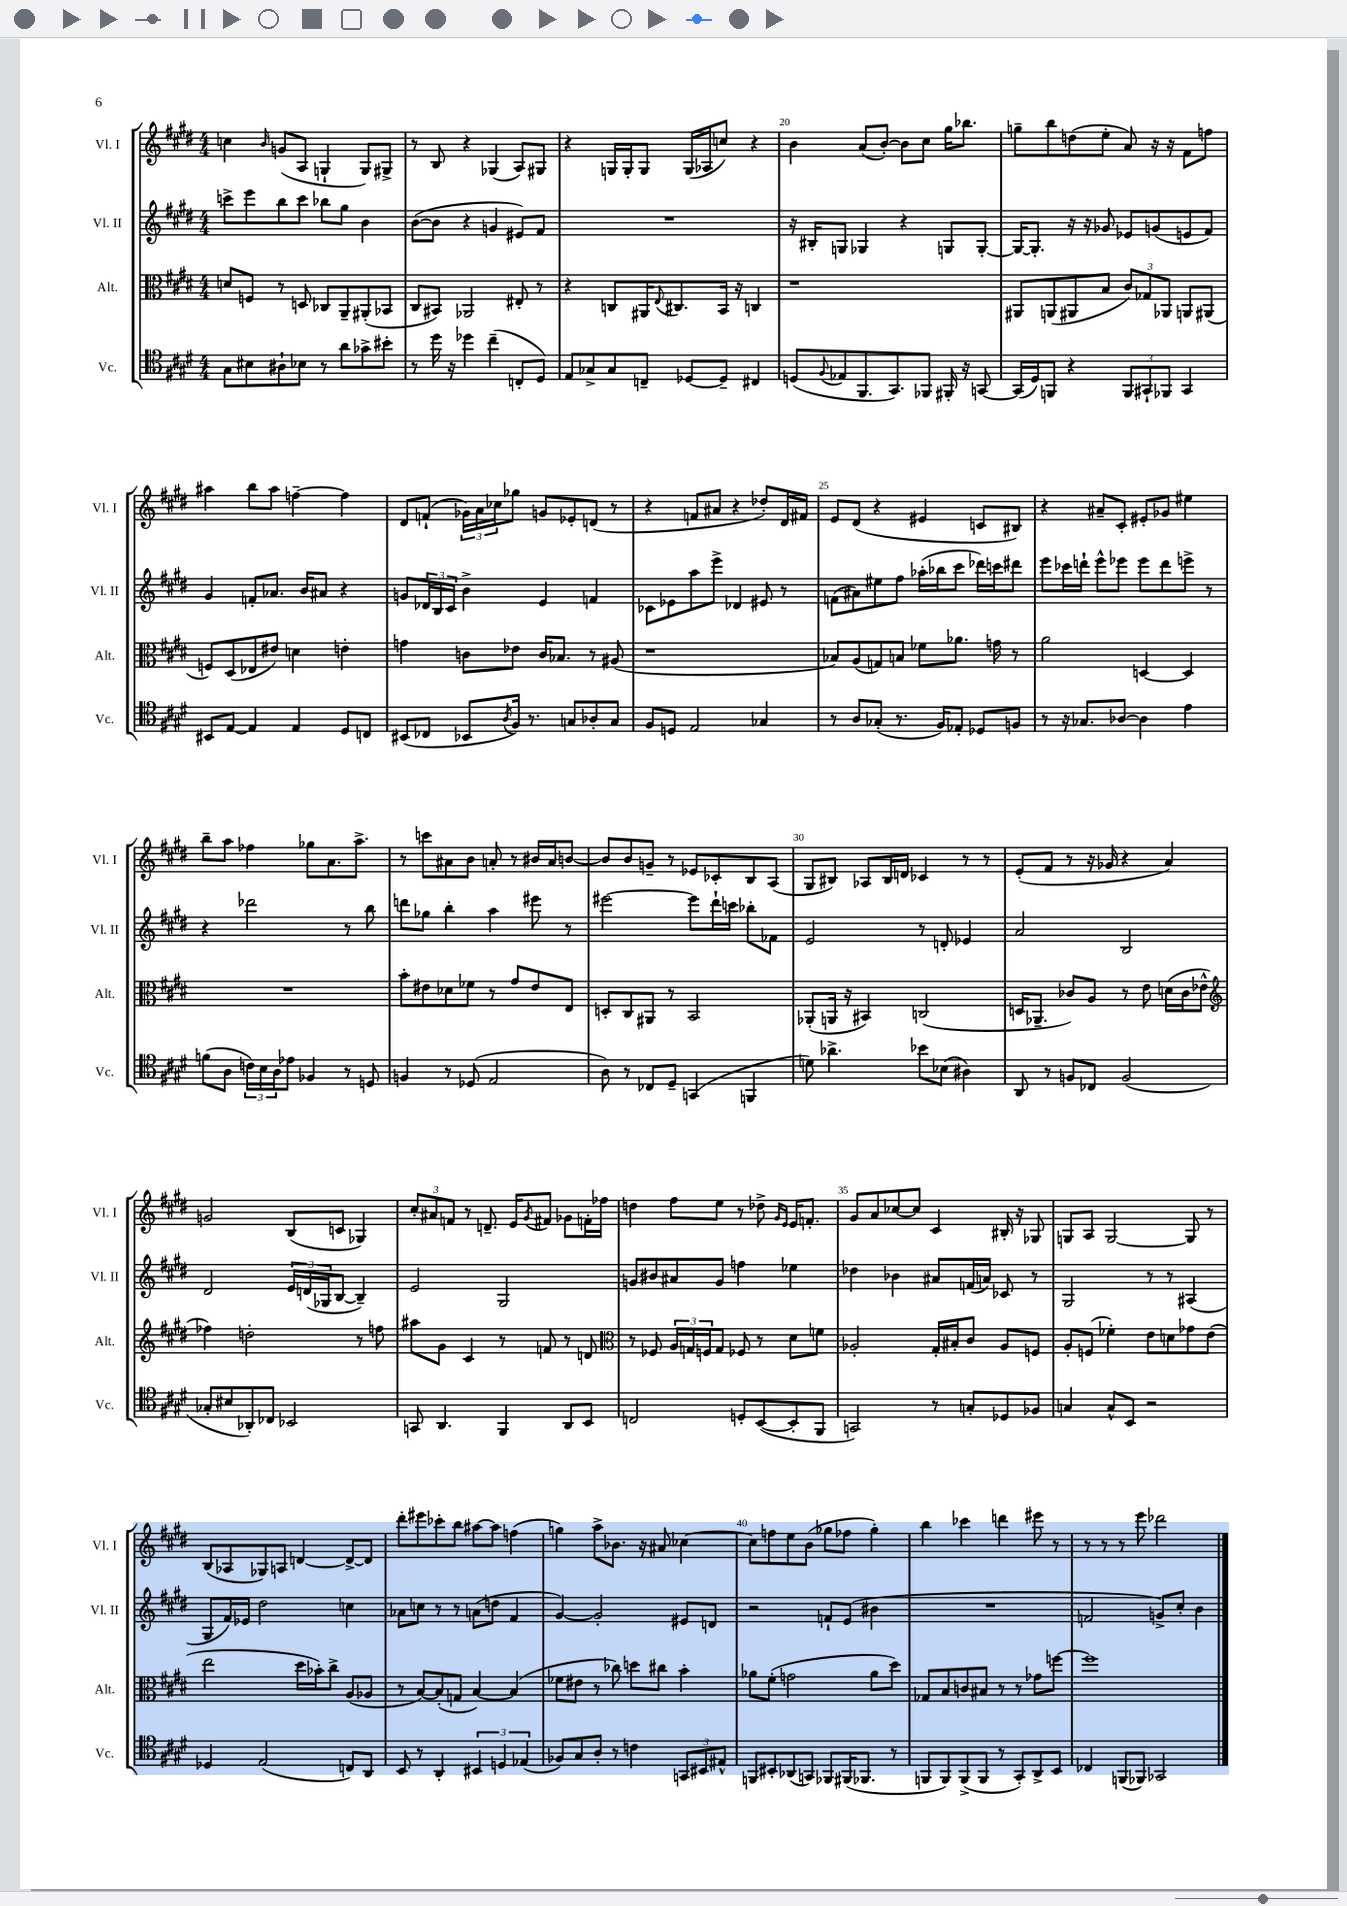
<<
\new StaffGroup <<
\new Staff = "s0" \with { instrumentName = "Vl. I" shortInstrumentName = "Vl. I" } {
    \clef treble \key e \major \numericTimeSignature \time 4/4
    c''4 \grace { b'16 } g'8( a8 g4-! g8) gis8-> |
    r8 b8 r4 ges4( a8) gis8 |
    r4 g16 g16-. g8 g16( aes16 c''8) r4 |
    b'4 a'8( b'8~-.) b'8 cis''8 gis''16 bes''8. |
    g''8-- b''8 d''8( e''8-. a'8) r16 r16 fis'8 f''8 |
    ais''4 b''8 ais''8 f''4~-- f''4 |
    dis'8 f'8-!( \tuplet 3/2 { ges'16) a'16 ces''16 } ges''8 g'8 ees'8-. d'8( r8 |
    r4 f'8 ais'8 r4 des''8-.) dis'16 fis'16 |
    e'8 dis'8( r4 eis'4 c'8 bis8) |
    r4 ais'8-- cis'8-. eis'8-. ges'8 eis''4 |
    b''8-- a''8 fes''4 ges''8 a'8. a''8.-> |
    r8 c'''8 ais'8 b'8 a'8-. r8 bis'16 a'16 b'8~ |
    b'8 b'8 g'8-- r8 ees'8 ces'8-. b8 a8( |
    gis8 bis8) aes8 bis16 d'16 ces'4 r8 r8 |
    e'8-.( fis'8 r8 r16 ges'16 r4 a'4) |
    g'2 b8( c'8 ges4) |
    \tuplet 3/2 { cis''8-. ais'8 f'8 } r8 d'8.-- e'16 \acciaccatura { gis'8 } fis'8 ges'8 f'16-. fes''16 |
    d''4 fis''8 e''8 r8 des''8-> \grace { gis'16 e'16 } e'16 f'8.-. |
    gis'8 a'8 ces''8~ ces''8 cis'4 bis16-. r16 ges8 |
    g8 a8 g2~ g8 r8 |
    b8( aes8 ges8) a8 d'4~ d'8~-> d'8 |
    dis'''8-. eis'''8 ces'''8-. b''8 ais''8~ ais''8 f''4( |
    g''4) a''8-> bes'8. r16 ais'8 ces''4~ |
    ces''8 f''8 e''8 b'8( ges''8 fes''8 ges''4-.) |
    b''4 ces'''4 d'''4 eis'''8 r8 |
    r8 r8 r8 e'''8 des'''2 \bar "|." |
}
\new Staff = "s1" \with { instrumentName = "Vl. II" shortInstrumentName = "Vl. II" } {
    \clef treble \key e \major \numericTimeSignature \time 4/4
    c'''8-> e'''8 b''8 c'''8 bes''8 gis''8 b'4 |
    b'8~( b'8 r4 g'4 eis'8) fis'8 |
    R1 |
    r16 bis16-. g8 ges4 r4 g8 g8~-. |
    g16~ g8.-. r16 r16 ges'8 ees'8 g'8( e'8 fis'8) |
    gis'4 f'8-. aes'8. b'16 ais'8 r4 |
    g'8 \tuplet 3/2 { des'16 b16 cis'16 } b'4-> e'4 f'4 |
    ces'8 ees'8 a''8 e'''8-> des'4 eis'8 r8 |
    f'8( ais'8) eis''8 fis''8 aes''16-.( bes''16 cis'''8 des'''16) c'''16 dis'''8 |
    e'''8 ces'''16 d'''16-! e'''8-^ ees'''8 ees'''8 d'''8 e'''8-> r8 |
    r4 des'''2 r8 b''8 |
    d'''8 ges''8 b''4-. a''4 eis'''8 r8 |
    eis'''2~ eis'''8 dis'''16-! c'''16 bes''8-. fes'8 |
    e'2 r8 d'8-. ees'4 |
    a'2 b2 |
    dis'2 \tuplet 3/2 { e'16 d'16( ges16 } b8~ b4--) |
    e'2 gis2 |
    g'8 bis'8 ais'8 g'8 f''4 ees''4 |
    des''4 bes'4 ais'8 f'16( a'16) ces'8 r8 |
    gis2 r8 r8 ais4( |
    gis8 fis'16) ees'16 dis''2 c''4 |
    aes'8 c''8 r8 r8 a'8( d''8 fis'4 |
    gis'4~) gis'2-. eis'8 d'8 |
    r2 f'8-! e'8( bis'4 |
    R1 |
    f'2 g'8->) cis''8-. b'4 \bar "|." |
}
\new Staff = "s2" \with { instrumentName = "Alt." shortInstrumentName = "Alt." } {
    \clef alto \key e \major \numericTimeSignature \time 4/4
    d'8 f8 r8 d8 ces8 a,8-- ais,8-.( bes,8 |
    cis8 bis,8) aes,2 eis8-. r8 |
    r4 c8 ais,16 \appoggiatura { e8 } cis8. b,16 r16 c4 |
    r1 |
    ais,8 a,8( ais,8 b8 \tuplet 3/2 { cis'8) ges8 aes,8 } a,8 ais,8( |
    f8) dis8( ees8 eis'8) d'4 e'4-. |
    g'4 c'8 ees'8 c'16 bes8. r8 ais8( |
    r1 |
    bes8) a8( g8) b8 fes'8 aes'8. g'16 r8 |
    a'2 d4~ d4 |
    R1 |
    b'8-. eis'8 des'8 fes'8 r8 gis'8 eis'8 e8 |
    d8-. cis8 ais,8 r8 b,2 |
    aes,8-.( a,16 r16 bis,4) c2( |
    d16 aes,8.-- ces'8) a8 r8 e'8 d'16( ces'16 ees'8-^ |
    \clef treble fes''4) d''2-. r8 f''8 |
    ais''8 gis'8 cis'4 r8 f'8 r8 d'8 |
    \clef alto r8 fes8 \tuplet 3/2 { a16 g16 f16 } g8 fes8 r8 dis'8 f'8 |
    aes2-. gis16-. bis16-. cis'8 aes8 f8 |
    a8-. f8( fes'4-.) e'8 d'8 ges'8 e'8( |
    e''2 dis''16 bes'16-.) cis''8-> a8( aes8 |
    r8 b8~) b8-.( g8 b4~) b4( |
    fes'8 eis'8 r8 ces''8) d''8 cis''8 b'4-. |
    aes'8 fis'8-.( g'2 aes'8 dis''8) |
    ges8 b8 c'8 bis8 r8 r8 ges'8 f''8~ |
    f''1 \bar "|." |
}
\new Staff = "s3" \with { instrumentName = "Vc." shortInstrumentName = "Vc." } {
    \clef tenor \key e \major \numericTimeSignature \time 4/4
    gis8 bis8 ais8-! bes8 r8 a'8 ges'8-> bis'8-. |
    r8 dis''16 r16 des''4 cis''4--( c8-. dis8) |
    e8 ges8-> ges8 c8-- des8~ des8-- cis4 |
    d8( \appoggiatura { fis8 } ees8 fis,8. gis,8.) fes,8 fis,16-. r16 g,8~ |
    g,16( dis16) f,8 r4 \tuplet 3/2 { f,8 gis,8-! fes,8 } gis,4 |
    bis,8 e8~ e4 e4 dis8 c8 |
    bis,8( ces8 bes,8 \acciaccatura { a8 } fis16) r8. g8 aes8-. g8 |
    fis8 d8 e2 ges4 |
    r8 a8 ges8-.( r8. fis16) ees8-. des8 f8 |
    r8 r16 ges8. aes8~ aes4 e'4 |
    f'8( a8 \tuplet 3/2 { c'16) b16 a16 } ees'8 fes4 r8 d8 |
    f4 r8 des8( e2 |
    a8) r8 ces8 dis8-- g,4( f,4 |
    d'8) aes'4.-> bes'8 bes8( ais4) |
    a,8 r8 f8 ces8 f2( |
    ges8-. bis8 aes,8-.) ces8 bes,2 |
    g,8 a,4. fis,4 a,8 b,8 |
    c2 d8-. b,8~( b,8-. fis,8 |
    g,2) r8 g8-. des8 fes8 |
    g4 g8-^ b,8 r2 |
    des4 e2( c8) a,8 |
    b,8 r8 a,4-. \tuplet 3/2 { bis,4 d4 ees4( } |
    fes8) gis8 a8-. r8 c'4 \tuplet 3/2 { g,8 bis,8 eis8-^ } |
    f,8 bis,8-. aes,8( g,8) fes,8 fis,16( fes,8. r8 |
    f,8 f,8) f,8->( f,8 r8 gis,8-.) a,8-> b,8 |
    ces4 f,8( fes,8) ges,2 \bar "|." |
}
>>
>>
\layout { \context { \Score currentBarNumber = #17 \override BarNumber.break-visibility = ##(#f #t #t) barNumberVisibility = #(every-nth-bar-number-visible 5) } }
